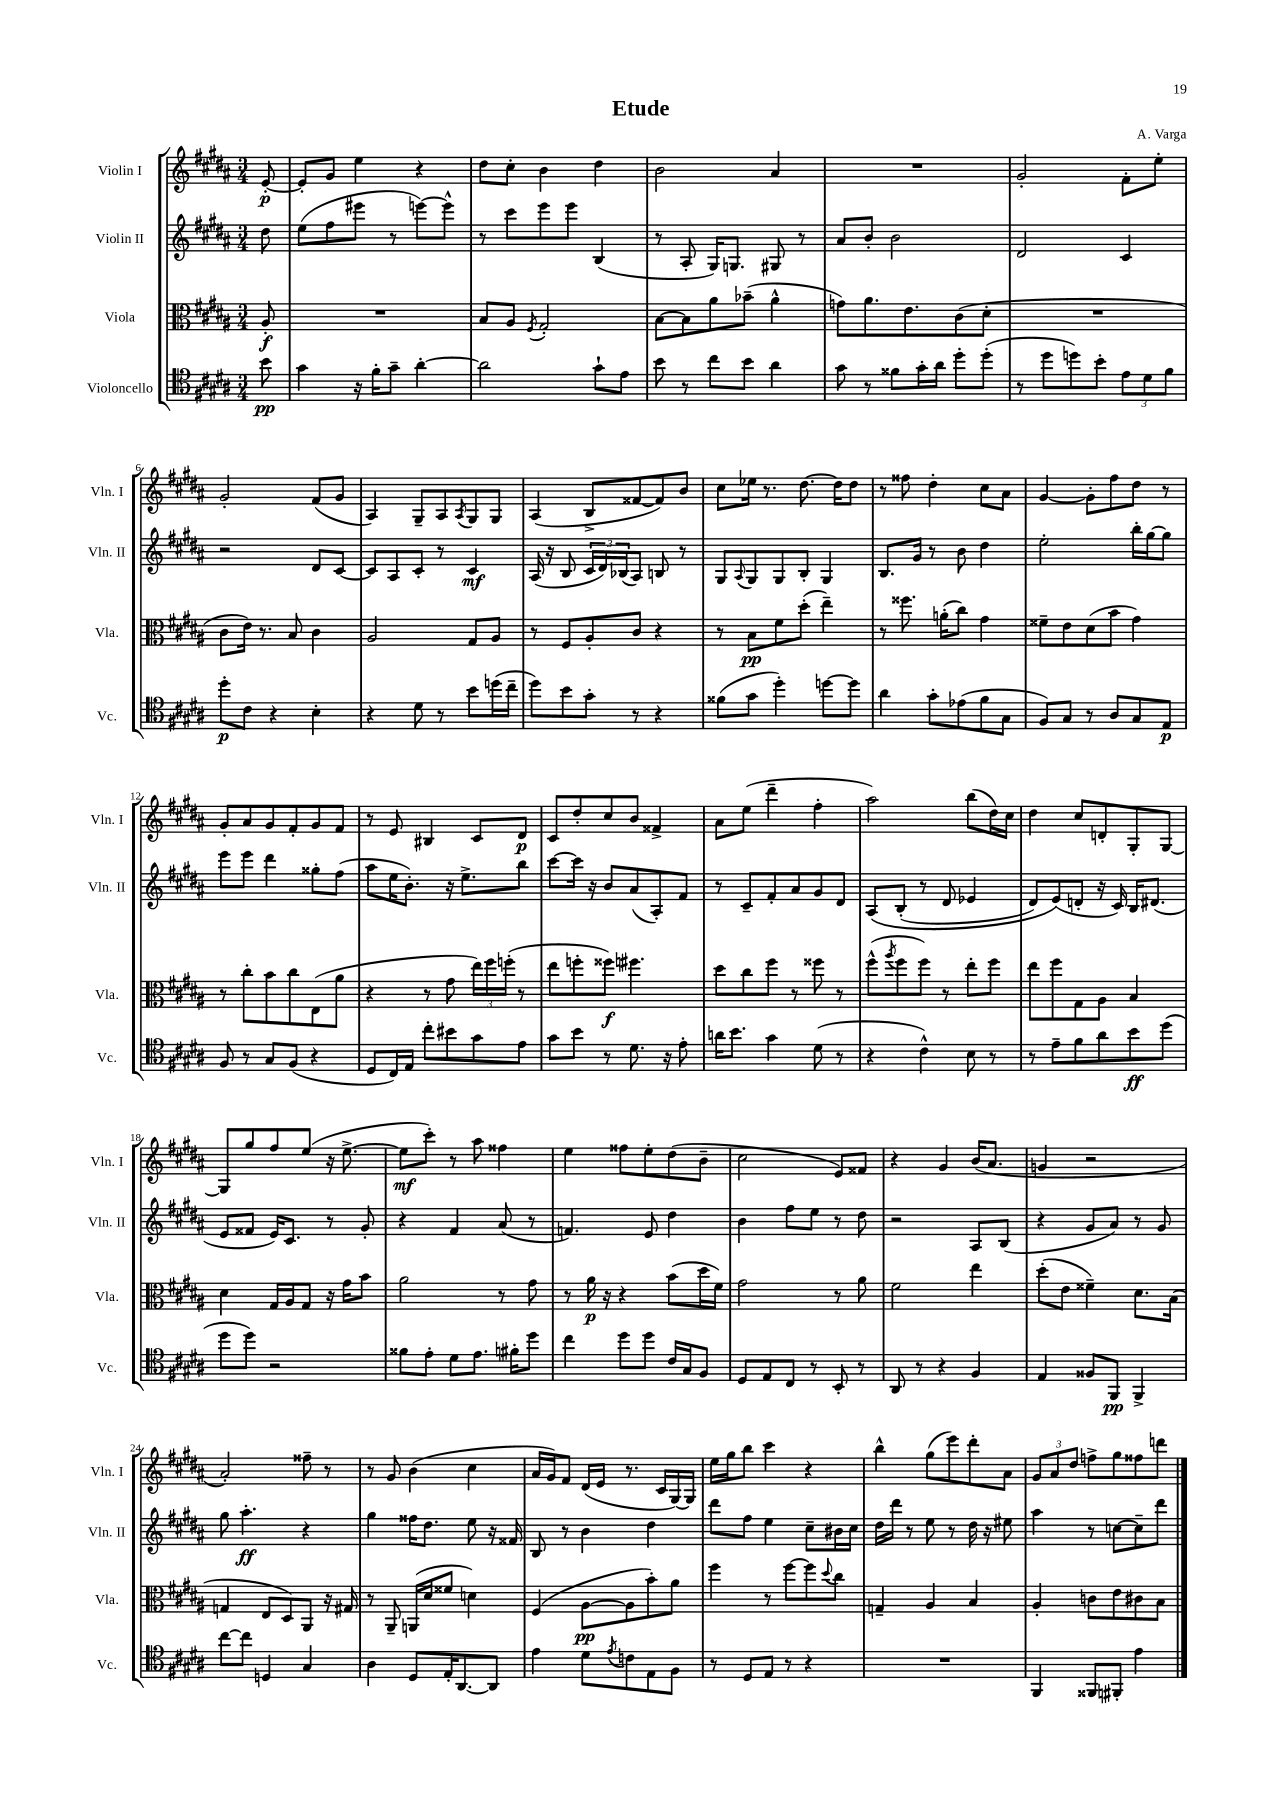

**kern	**kern	**kern	**kern
*staff4	*staff3	*staff2	*staff1
*clefC4	*clefC3	*clefG2	*clefG2
*k[f#c#g#d#a#]	*k[f#c#g#d#a#]	*k[f#c#g#d#a#]	*k[f#c#g#d#a#]
*M3/4	*M3/4	*M3/4	*M3/4
8b\	8A#'/	8dd#\	[8e'/
=	=	=	=
4g#\	2.r	(8ee\L	8e'/]L
.	.	8ff#\	8g#/J
16r	.	8eee#\J	4ee\
16f#'\LK	.	.	.
8g#~\J	.	8r	.
[4a#'\	.	[8eee\L)	4r
.	.	8eee^^\]J	.
=	=	=	=
2a#\]	8B/L	8r	8dd#\L
.	8A#/J	8ccc#\L	8cc#'\J
.	8qF#/	.	.
.	2G#'/	8eee\	4b\
.	.	8eee\J	.
8g#`\L	.	(4B/	4dd#\
8e\J	.	.	.
=	=	=	=
8b\	[8B\L	8r	2b\
8r	8B\]	8A#'/	.
8cc#\L	8a#\	16G#/LK)	.
.	.	8.G/J	.
8b\J	(8b-~\J	.	.
4a#\	4a#^^\	8G#/	4a#/
.	.	8r	.
=	=	=	=
8g#\	8g\L)	8a#/L	2.r
8r	8.a#\	8b'/J	.
8f##\L	.	2b\	.
.	8.e\	.	.
16g#'\L	.	.	.
16a#\JJ	.	.	.
8dd#'\L	(8c#\	.	.
(8dd#'\J	8d#'\J	.	.
=	=	=	=
8r	2.r	2d#/	2g#'/
8dd#\L	.	.	.
8dd\)	.	.	.
8b'\J	.	.	.
12e\L	.	4c#/	8f#'\L
12d#\	.	.	.
.	.	.	8ee'\J
12f#\J	.	.	.
=	=	=	=
8dd#'\L	8c#\L	2r	2g#'/
8c#\J	16e\Jk)	.	.
.	8.r	.	.
4r	.	.	.
.	8B/	.	.
4B'\	4c#\	8d#/L	(8f#/L
.	.	[8c#/J	8g#/J
=	=	=	=
4r	2A#/	8c#/]L	4A#/)
.	.	8A#/	.
8d#\	.	8c#'/J	8G#~/L
8r	.	8r	8A#/
.	.	.	8qA#/
8b\L	8G#/L	4c#/	8G#/
(16dd\L	8A#/J	.	8G#/J
16cc#~\JJ	.	.	.
=	=	=	=
8dd#\L)	8r	(16A#/	(4A#/
.	.	16r	.
8b\	8F#/L	8B/	.
8g#'\J	8A#'/	24c#/LL	8B^/L
.	.	24d#/)	.
.	.	(24B-/J	.
8r	8c#/J	8A#/J)	[8f##/
4r	4r	8B/	8f##/])
.	.	8r	8b/J
=	=	=	=
(8f##\L	8r	8G#/L	8cc#\L
.	.	8qqA#/	.
8g#\J	8B\L	8G#/	16ee-\Jk
.	.	.	8.r
4dd#'\)	8f#\	8G#/	.
.	(8dd#'\J	8B'/J	[8.dd#\
[8dd\L	4ee~\)	4G#/	.
.	.	.	16dd#\]LK
8dd\]J	.	.	8dd#\J
=	=	=	=
4a#\	8r	8.B/L	8r
.	8.ff##\	.	8ff##\
.	.	16g#/Jk	.
8g#'\L	.	8r	4dd#'\
.	(16a'\LK	.	.
(8e-\	8cc#\J)	8b\	.
8f#\	4g#\	4dd#\	8cc#\L
8G#\J	.	.	8a#\J
=	=	=	=
8F#/L)	8f##~\L	2ee'\	[4g#/
8G#/J	8e\	.	.
8r	(8d#\	.	8g#'\]L
8A#/L	8b\J	.	8ff#\
8G#/	4g#\)	16bb'\LL	8dd#\J
.	.	[16gg#\J	.
8E/J	.	8gg#\]J	8r
=	=	=	=
8F#/	8r	8eee\L	8g#'/L
8r	8cc#'\L	8eee\J	8a#/
8G#/L	8b\	4ddd#\	8g#/
(8F#/J	8cc#\	.	8f#'/
4r	(8E\	8gg##'\L	8g#/
.	8a#\J	(8ff#\J	8f#/J
=	=	=	=
8D#/L	4r	8aa#\L	8r
16C#/L)	.	16ee\K	8e/
16E/JJ	.	8.b'\J)	.
8cc#'\L	8r	.	4B#/
8b#\	8g#\	16r	.
.	.	8.ee^\L	.
8g#\	24ee\LL)	.	8c#/L
.	24ff#\	.	.
.	(24ff'\JJ	.	.
8e\J	8r	8bb\J	8d#/J
=	=	=	=
8g#\L	8ee\L	[8ccc#\L	8c#/L
8b\J	8ff'\	16ccc#\]Jk	8dd#'/
.	.	16r	.
8r	8ff##\J)	8b/L	8cc#/
8.d#\	4.ff#\	(8a#/	8b/J
.	.	8A#'/)	4f##^/
16r	.	.	.
8e'\	.	8f#/J	.
=	=	=	=
16a\LK	8dd#\L	8r	8a#\L
8.b\J	.	.	.
.	8cc#\	8c#~/L	(8ee\J
4g#\	8ff#\J	8f#'/	4ddd#~\
.	8r	8a#/	.
(8d#\	8ff##\	8g#/	4ff#'\
8r	8r	8d#/J	.
=	=	=	=
4r	(8ff#^^\L	&(8A#/L	2aa#\)
.	8qaa#/	.	.
.	8ff#\	(8B'/J	.
4c#^^\)	8ff#\J)	8r	.
.	8r	8d#/	.
8B\	8ee'\L	4e-/	(8bb\L
8r	8ff#\J	.	16dd#\L)
.	.	.	16cc#\JJ
=	=	=	=
8r	8ee\L	8d#/L)	4dd#\
8e~\L	8ff#\	(8e/&)	.
8f#\	8G#\	8d'/J	8cc#/L
8a#\	8A#\J	16r	8d'/
.	.	16c#/)	.
8b\	4B/	16B/LK	8G#'/
.	.	(8.d#/J	.
(8dd#\J	.	.	[8G#/J
=	=	=	=
8dd#\L	4d#\	8e/L	8G#/]L
8dd#\J)	.	8f##/J	8gg#/
2r	16G#/LL	16e/LK)	8ff#/
.	16A#/J	8.c#/J	.
.	8G#/J	.	(8ee/J
.	16r	8r	16r
.	16g#\LK	.	[8.ee^\
.	8b\J	8g#'/	.
=	=	=	=
8f##\L	2a#\	4r	8ee\]L
8e'\J	.	.	8ccc#'\J)
8d#\L	.	4f#/	8r
8.e\J	.	.	8aa#\
.	8r	(8a#/	4ff##\
16f#'\LK	.	.	.
8dd#\J	8g#\	8r	.
=	=	=	=
4cc#\	8r	4.f/)	4ee\
.	16a#\	.	.
.	16r	.	.
8dd#\L	4r	.	8ff##\L
8dd#\J	.	8e/	8ee'\
16c#/LL	(8b\L	4dd#\	(8dd#\
16G#/J	.	.	.
8F#/J	16dd#\L	.	8b~\J
.	16f#\JJ)	.	.
=	=	=	=
8D#/L	2g#\	4b\	2cc#\
8E/	.	.	.
8C#/J	.	8ff#\L	.
8r	.	8ee\J	.
8BB'/	8r	8r	8e/L)
8r	8a#\	8dd#\	8f##/J
=	=	=	=
8AA#/	2f#\	2r	4r
8r	.	.	.
4r	.	.	4g#/
4F#/	4ee\	8A#/L	(16b/LK
.	.	.	8.a#/J
.	.	(8B/J	.
=	=	=	=
4E/	(8dd#'\L	4r	4g/
.	8e\J	.	.
8F##/L	4f##~\)	8g#/L	2r
8FF#/J	.	8a#/J)	.
4FF#^/	8.d#\L	8r	.
.	.	8g#/	.
.	(16B\Jk	.	.
=	=	=	=
[8cc#\L	4G/	8gg#\	2a#'/)
8cc#\]J	.	4.aa#'\	.
4D/	8E/L	.	.
.	8D#/)	.	.
4G#/	8AA#/J	4r	8ff##~\
.	16r	.	8r
.	16G#/	.	.
=	=	=	=
4A#\	8r	4gg#\	8r
.	8AA#~/	.	8g#/
8D#/L	(16AA/LL	16ff##\LK	(4b\
.	16d#/J	8.dd#\J	.
16E'/K	8f##/J	.	.
[8.AA#/	.	.	.
.	4d\)	8ee\	4cc#\
8AA#/]J	.	16r	.
.	.	16f##/	.
=	=	=	=
4e\	(4F#/	8B/	16a#/LL
.	.	.	16g#/J)
.	.	8r	8f#/J
8d#\L	[8A#\L	4b\	(16d#/LL
.	.	.	16e/JJ
8qe/	.	.	.
8c\	8A#\]	.	8.r
8E\	8b'\)	4dd#\	.
.	.	.	16c#/LL
8F#\J	8a#\J	.	[16G#/)
.	.	.	16G#/]JJ
=	=	=	=
8r	4ff#\	8ddd#\L	16ee\LL
.	.	.	16gg#\J
8D#/L	.	8ff#\J	8bb\J
8E/J	8r	4ee\	4ccc#\
8r	[8ff#\L	.	.
4r	8ff#\]	8cc#~\L	4r
.	8qqdd#/	.	.
.	8cc#\J	16b#\L	.
.	.	16cc#\JJ	.
=	=	=	=
2.r	4G~/	16dd#\LL	4bb^^\
.	.	16ddd#\JJ	.
.	.	8r	.
.	4A#/	8ee\	(8gg#\L
.	.	8r	8eee\)
.	4B/	16dd#\	8ddd#'\
.	.	16r	.
.	.	8ee#\	8a#\J
=	=	=	=
4FF#/	4A#'/	4aa#\	12g#/L
.	.	.	12a#/
.	.	.	12dd#/J
8FF##/L	8c\L	8r	8ff^\L
8FF#'/J	8e\	[8cc\L	8gg#\
4e\	8c#\	8cc~\]	8ff##\
.	8B\J	8ddd#\J	8ddd\J
==	==	==	==
*-	*-	*-	*-
